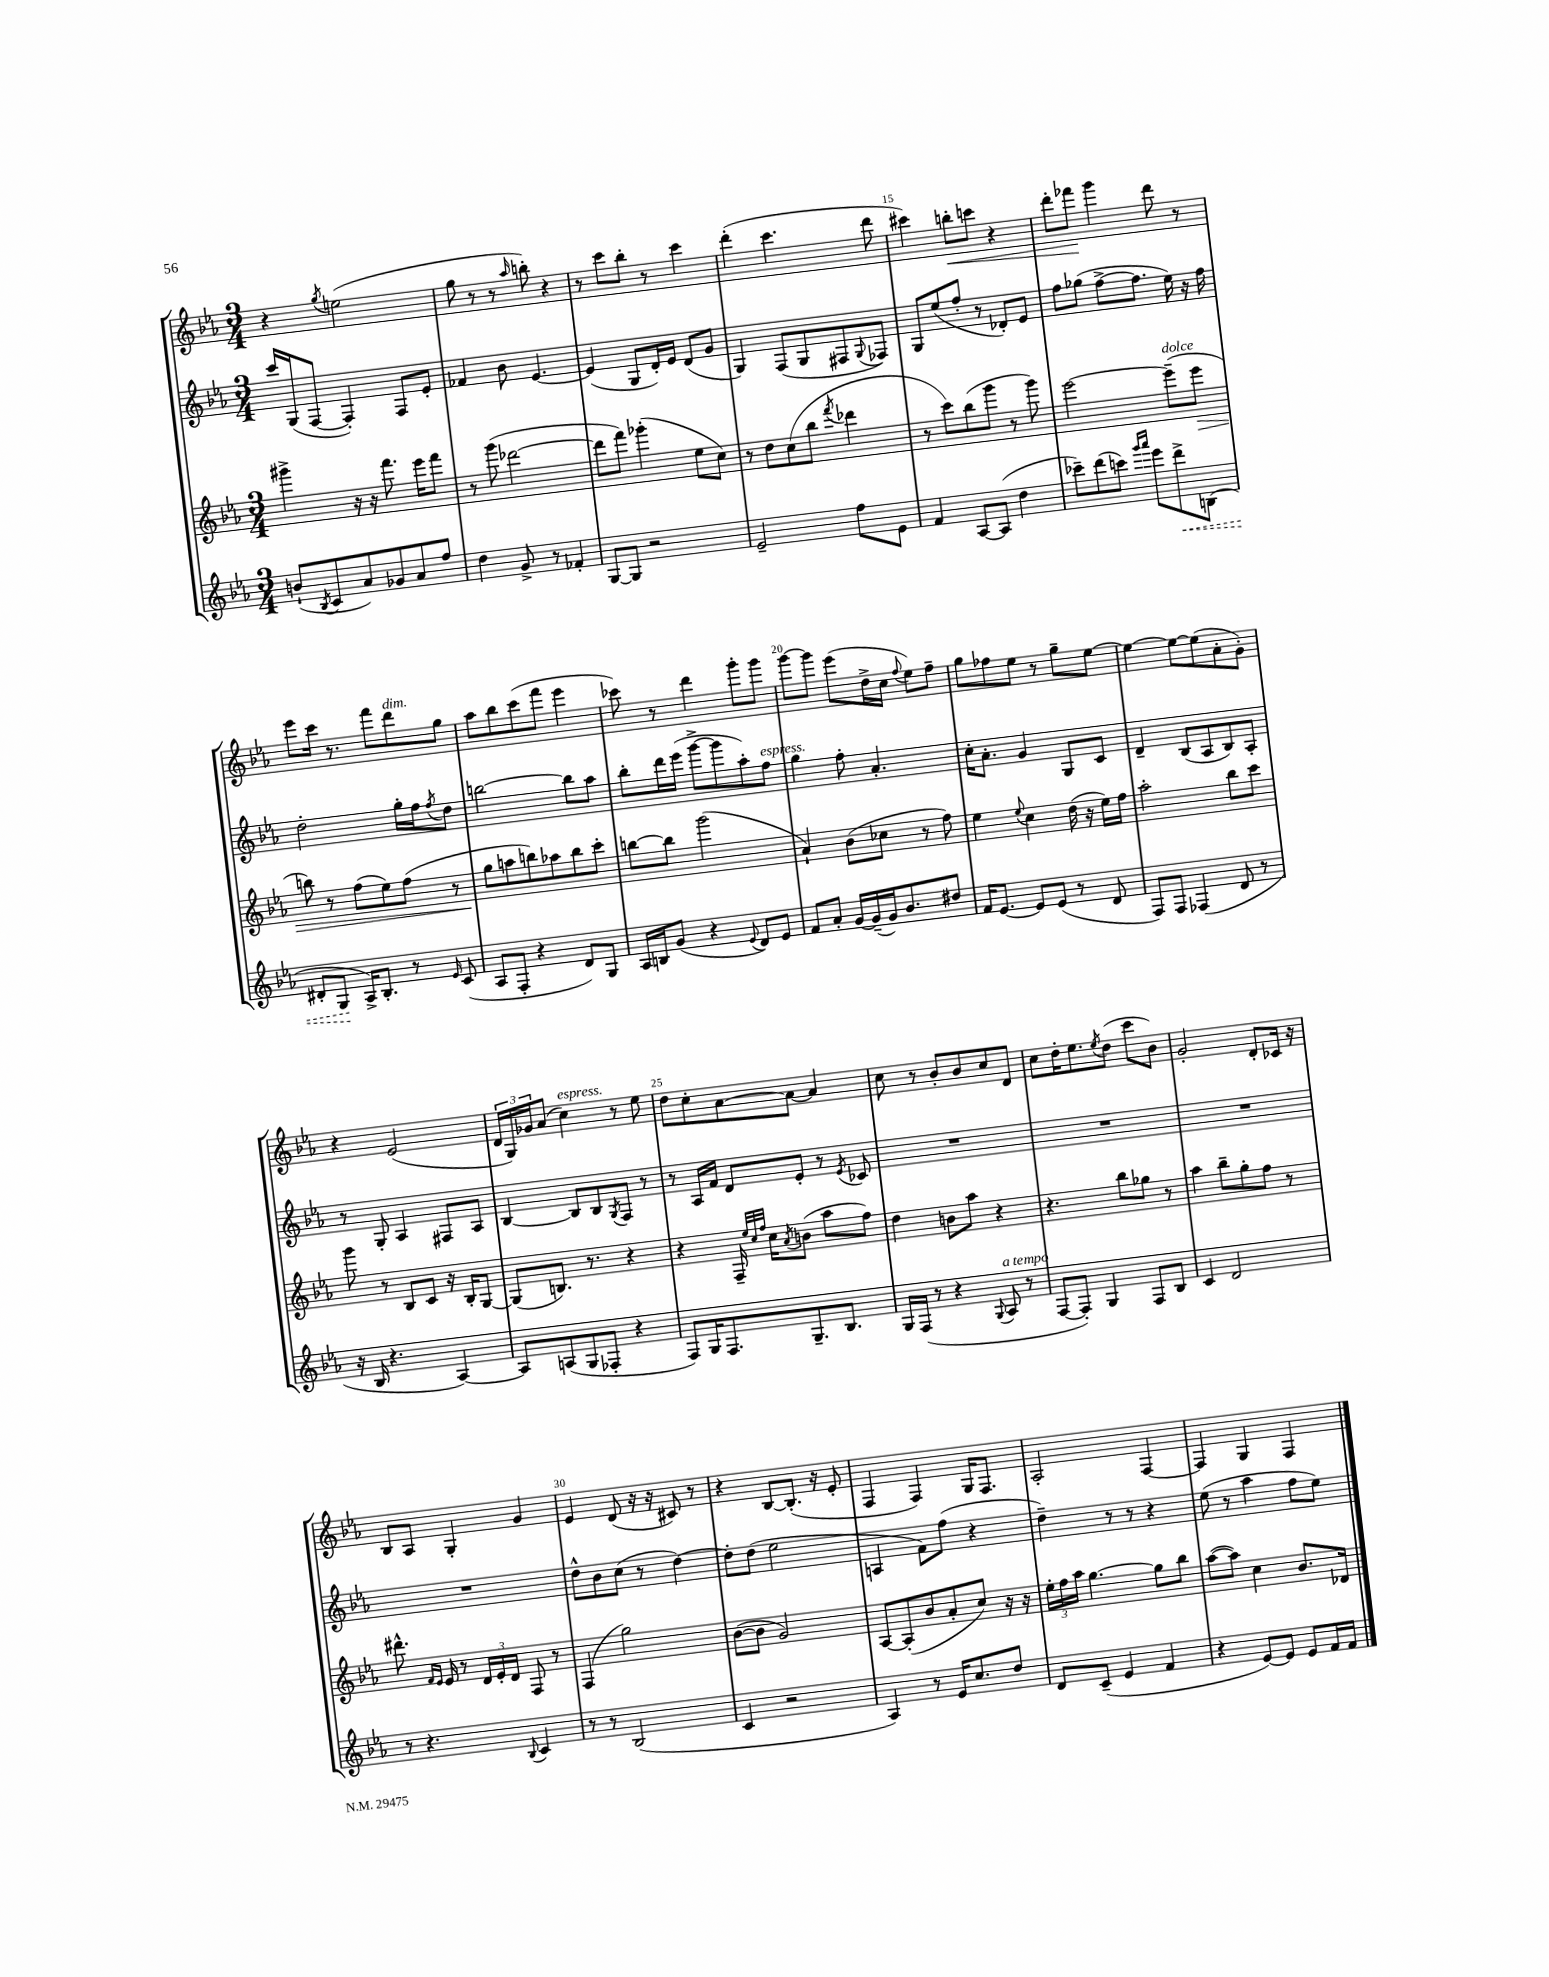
<<
\new StaffGroup <<
\new Staff = "s0" {
    \clef treble \key ees \major \numericTimeSignature \time 3/4
    r4 \acciaccatura { g''8 } e''2( |
    g''8 r8 r8 \grace { aes''16 } b''8-.) r4 |
    r8 c'''8 bes''8-. r8 c'''4 |
    d'''4-.( c'''4. d'''8 |
    cis'''4) b''8-.\< c'''8 r4 |
    d'''8-. fes'''8\! g'''4 d'''8 r8 |
    ees'''8 c'''16 r8. f'''8 d'''8^\markup { \italic "dim." } g''8 |
    aes''8 bes''8 c'''8( f'''8 ees'''4 |
    ces'''8) r8 d'''4 g'''8-. g'''8 |
    g'''8~ g'''8 ees'''8( d''16-> c''16 \appoggiatura { f''8 } ees''8) f''8-- |
    g''8 fes''8 ees''8 r8 g''8-- ees''8~ |
    ees''4~ ees''8~ ees''8( aes'8-. g'8-.) |
    r4 ees'2( |
    \tuplet 3/2 { d'16 g16) ges'16 } aes'8( c''4^\markup { \italic "espress." }) r8 ees''8 |
    d''8 c''8-. aes'8~ aes'8~ aes'4 |
    c''8 r8 bes'8-. bes'8 c''8 d'8 |
    c''8 d''16-. ees''8. \acciaccatura { ees''8 } d''8( c'''8 bes'8) |
    g'2-. d'8-. ces'16 r16 |
    bes8 aes8 g4-. g'4 |
    ees'4 d'8( r16 r16 cis'8) r8 |
    r4 bes8~ bes8.-.( r16 ees'8-. |
    f4 f4) g16 f8. |
    aes2-. f4~ |
    f4 g4 f4 \bar "|." |
}
\new Staff = "s1" {
    \clef treble \key ees \major \numericTimeSignature \time 3/4
    c'''16 g16( f8~ f4-.) f8 ees'8-. |
    fes'4 bes'8 ees'4.~ |
    ees'4( g8 d'16-.) ees'16 d'8( g'8 |
    g4) f8( g8 fis8 \appoggiatura { g8 } fes8) |
    g8 ees''8( f''8-. r8 des'8-.) ees'8 |
    f''8 ges''8( f''8~-> f''8. ees''16) r16 f''16 |
    d''2-. g''16-. f''16 \acciaccatura { f''8 } d''8 |
    b''2~ b''8 aes''8 |
    bes''8-. d'''16 ees'''16( g'''8~-> g'''8 aes''8-.) f''8^\markup { \italic "espress." } |
    g''4 f''8-. aes'4.-. |
    c''16-. aes'8.-. g'4 g8 c'8 |
    d'4-- bes8( aes8 bes8) aes8-. |
    r8 g8-. aes4 fis8 aes8 |
    bes4~ bes8 bes8 \acciaccatura { g8 } f8 r8 |
    r8 aes16 f'16 d'8 ees'8-. r8 \acciaccatura { ees'8 } ces'8 |
    R2. |
    R2. |
    R2. |
    R2. |
    d''8-^ bes'8 c''8( r8 d''4~) |
    d''8-. d''8( ees''2 |
    a4 f'8) f''8( r4 |
    d''4--) r8 r8 r4 |
    ees''8( r8 aes''4 f''8 ees''8) \bar "|." |
}
\new Staff = "s2" {
    \clef treble \key ees \major \numericTimeSignature \time 3/4
    gis'''4-> r16 r16 f'''8. ees'''16 f'''8 |
    r8 g'''8( des'''2~ |
    des'''8 f'''8) ges'''4-.( ees''8 c''8) |
    r8 d''8 c''8( bes''8 \acciaccatura { f'''8 } des'''4 |
    r8 c'''8) bes''8( g'''8 r8 g'''8) |
    ees'''2~ ees'''8--^\markup { \italic "dolce" }( ees'''8\> |
    b''8) r8 f''8( ees''8) f''8( r8 |
    g''8\! a''8 b''8) aes''8 b''8 c'''8-. |
    b''8~ b''8 g'''2( |
    aes'4-!) bes'8( ces''8 r8 f''8) |
    ees''4 \appoggiatura { ees''8 } c''4 d''16( r16 ees''16) f''16 |
    aes''2-. bes''8 c'''8 |
    g'''8 r8 bes8 c'8 r16 bes16-. g8~ |
    g8( b8.) r8. r4 |
    r4 f16-- \grace { ees''32 c''32 f''32 } c''16 \acciaccatura { aes'8 } b'8( aes''8 f''8) |
    d''4 b'8 aes''8 r4 |
    r4. bes''8 ges''8 r8 |
    aes''4 bes''8-- g''8-. f''8 r8 |
    dis'''8.-^ \grace { f'16 ees'16 } ees'16 r8 \tuplet 3/2 { d'16 ees'16-. d'16 } f8 r8 |
    f4( g''2) |
    bes'8~( bes'8 g'2) |
    aes8~ aes8-.( bes'8 aes'8-. c''8) r16 r16 |
    \tuplet 3/2 { ees''16-. f''16 aes''16 } g''4.~ g''8 bes''8 |
    aes''8~( aes''8) c''4 bes'8. des'16 \bar "|." |
}
\new Staff = "s3" {
    \clef treble \key ees \major \numericTimeSignature \time 3/4
    b'8-!( \acciaccatura { bes8 } c'8 aes'8) ges'8 aes'8 f''8 |
    d''4 g'8-> r8 fes'4-. |
    g8~ g8 r2 |
    ees'2-- f''8 ees'8 |
    f'4 aes8~ aes8( d''4 |
    ces'''8--) d'''8( c'''8) \grace { g'''16 aes'''16 } ees'''8 \once \override Hairpin.style = #'dashed-line d'''8->\< b8( |
    dis'8-. g8\! aes16->) bes8.-. r8 \grace { ees'16 } c'8( |
    aes8 f8-. r4 d'8) g8 |
    aes16 b16 g'8( r4 \appoggiatura { ees'8 } d'8) ees'8 |
    f'8 aes'8-. g'16~ g'16--( g'16) bes'8. dis''8 |
    f'16 ees'8.~ ees'8 ees'8( r8 d'8 |
    f8) f8 fes4( d'8 r8 |
    r16 bes16 r4. aes4~) |
    aes8 a8( g8 fes8-. r4 |
    f8) g16 f8. g8.-- bes8. |
    g16 f16( r8 r4 \appoggiatura { g8 } aes8^\markup { \italic "a tempo" } r8 |
    f8~ f8-.) g4 f8 bes8 |
    c'4 d'2 |
    r8 r4. \appoggiatura { bes8 } c'4 |
    r8 r8 bes2( |
    c'4 r2 |
    aes4) r8 ees'16 c''8. d''8 |
    d'8 c'8--( ees'4 f'4 |
    r4 ees'8~) ees'8 ees'8 f'16 f'16 \bar "|." |
}
>>
>>
\layout { \context { \Score currentBarNumber = #11 \override BarNumber.break-visibility = ##(#f #t #t) barNumberVisibility = #(every-nth-bar-number-visible 5) } }
